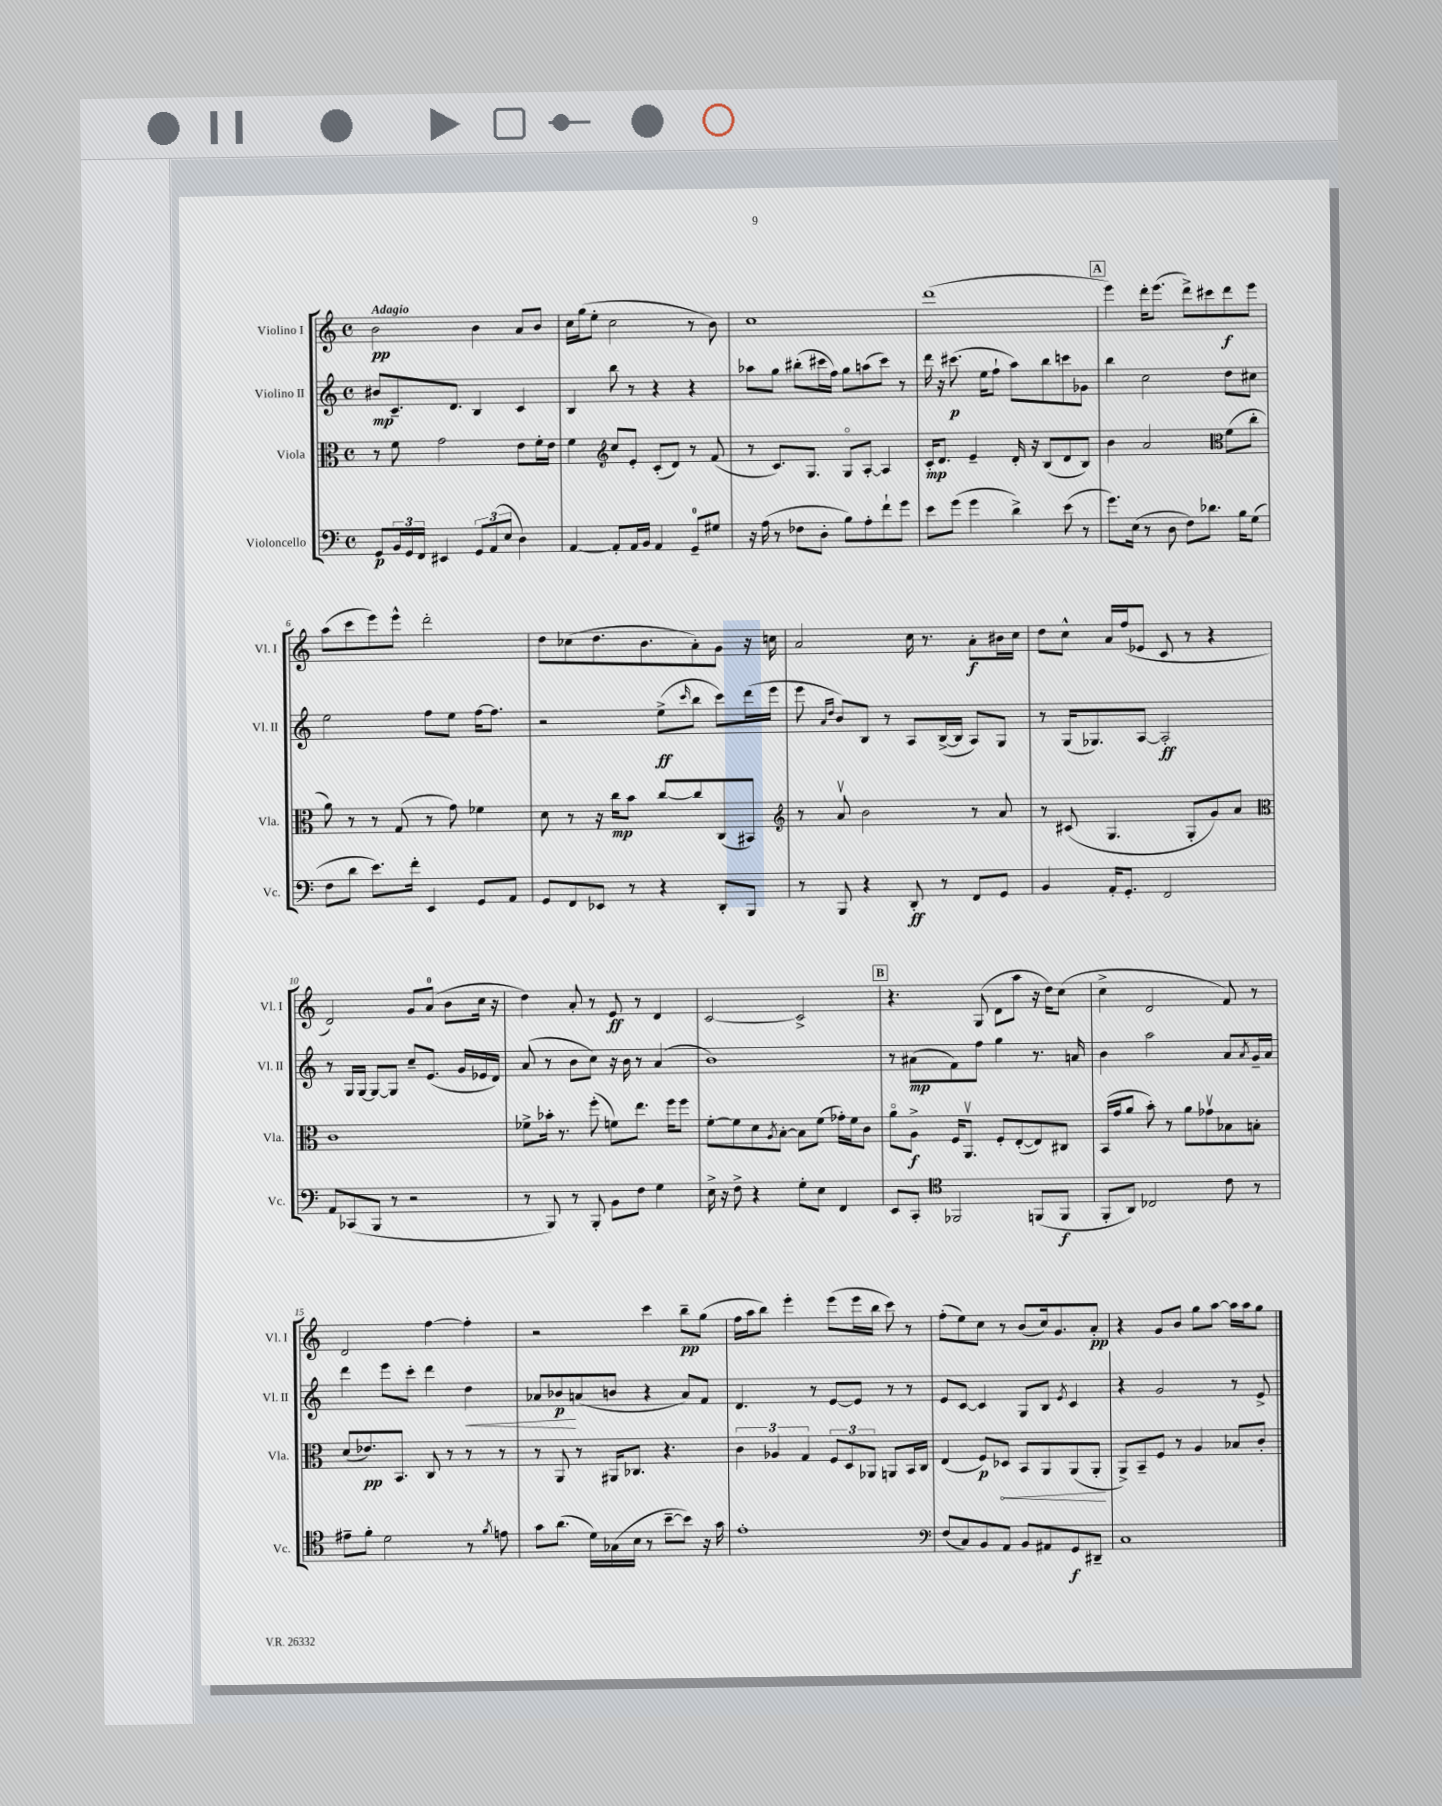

**kern	**kern	**kern	**kern
*staff4	*staff3	*staff2	*staff1
*clefF4	*clefC3	*clefG2	*clefG2
*k[]	*k[]	*k[]	*k[]
*M4/4	*M4/4	*M4/4	*M4/4
*met(c)	*met(c)	*met(c)	*met(c)
8GG	8r	8b#	2b
24BB	8f	8.c~	.
24GG	.	.	.
24FF	.	.	.
4EE#	2g	.	.
.	.	8.d	.
12GG	.	4B	4b
(12AA	.	.	.
12E	.	.	.
4D)	8e	4c	8a
.	16f'	.	8b
.	16e	.	.
=	=	=	=
[4AA	4f	4B	16cc
.	.	.	(16gg
.	.	.	8ee'
*	*clefG2	*	*
8AA']	8cc	8bb	2cc
16AA	8e'	8r	.
16BB	.	.	.
4AA	(8c'	4r	.
.	8d)	.	.
8GG~	8r	4r	8r
8G#	(8f	.	8b)
=	=	=	=
16r	8r	8aa-	1cc
(16A	.	.	.
8r	8.c)	8gg	.
8F-	.	(8bb#'	.
.	8.G	.	.
8D'	.	16ccc#	.
.	.	16ff)	.
8B)	8Go	8gg	.
8A'	[8A'	(8aa	.
8f`	4A]	8ccc#)	.
8g	.	8r	.
=	=	=	=
8e	16c'	16ddd	(1ddd
.	8.d	16r	.
(8g	.	(8.ccc#	.
4g	4e~	.	.
.	.	16ee	.
.	.	8ff`	.
4d^)	16d'	8aa)	.
.	16r	.	.
.	(8B	8bb	.
(8e	8d	8ccc	.
8r	8B)	8g-	.
=	=	=	=
8.g)	4b	4bb	4eee)
(16E	.	.	.
8r	2a	2cc	16ddd'
.	.	.	(8.eee
8D	.	.	.
8F)	.	.	8ddd^)
8.d-	.	.	8ccc#
*	*clefC3	*	*
.	(8f	8dd	8ddd
16B	.	.	.
(8G	8cc'	8cc#	8eee
=	=	=	=
8F	8a)	2ee	(8aa
8d	8r	.	8ccc
8.e)	8r	.	8eee)
.	(8G	.	8eee^^
16f'	.	.	.
4EE	8r	8ff	2ddd'
.	8g)	8ee	.
8GG	4f-	[16ff	.
.	.	8.ff]	.
8AA	.	.	.
=	=	=	=
8GG	8d	2r	8dd
8FF	8r	.	(8cc-
8EE-	16r	.	8.dd
.	16cc	.	.
8r	8b	.	.
.	.	.	8.b
4r	[8cc	(8ee^	.
.	.	16qqccc	.
.	8cc]	8bb	8a')
8DD'	(8C	8ccc)	8g
8BBB	8BB#)	(16ddd	16r
.	.	16eee	16cc
=	=	=	=
*	*clefG2	*	*
8r	8r	8eee	2a
.	.	16qqa	.
.	.	16qqdd	.
8BBB	8av	8b)	.
4r	2b	8B	.
.	.	8r	.
8DD'	.	8A	16cc
.	.	.	8.r
8r	.	([16B^	.
.	.	16B]	.
8FF	8r	8A)	8a'
8GG	8a	8G	16b#
.	.	.	16cc
=	=	=	=
4BB	8r	8r	8dd
.	(8c#	(16G	8cc^^
.	.	8.G-)	.
16AA'	4.G	.	16a
8.GG'	.	.	(16ff
.	.	[8A	8e-
2FF	.	2A']	8c
.	8G'	.	8r
.	8g)	.	4r
.	8a	.	.
=	=	=	=
*	*clefC3	*	*
8AA	1c	8r	2d)
(8CC-	.	16G	.
.	.	[16G	.
8BBB	.	8G_	.
8r	.	8G]	.
2r	.	8cc~	8g
.	.	(8.e	(8a
.	.	.	8b
.	.	16g	.
.	.	16e-	16cc
.	.	16d)	16r
=	=	=	=
8r	8f-^	(8a	4dd)
8BBB)	16b-'	8r	.
.	8.r	.	.
8r	.	8b	8a'
8BBB'	(8ff'	8cc)	8r
8BB	8f)	16r	8e
.	.	16b	.
8F	8.ee	8r	8r
4G	.	(4a	4d
.	16ff	.	.
.	8ff	.	.
=	=	=	=
16E^	[8f'	1b)	[2c
16r	.	.	.
8F^	8f]	.	.
4r	8d	.	.
.	8qA	.	.
.	[8B'	.	.
8G'	8B]	.	2c^]
8E	(8f	.	.
4FF	16g-')	.	.
.	16f	.	.
.	8c	.	.
=	=	=	=
8EE	8ao	8r	4.r
8CC'	8A^	(8a#	.
*clefC4	*	*	*
2FF-	16F	8f)	.
.	8.AAv	.	.
.	.	8ff	(8G
.	8F'	4gg	8d
.	([8E'	.	8aa
(8FF	8E])	8.r	16r
.	.	.	16dd)
8FF	8C#	.	(8cc
.	.	16a	.
=	=	=	=
8FF'	(16BB	4b	4cc^
.	16g	.	.
8AA)	8a	.	.
2C-	8b')	2aa	2d
.	8r	.	.
.	8a	.	.
.	8g-v	.	.
8c	8B-	8a	8f)
.	.	8qa	.
8r	8B'	16g~	8r
.	.	16a	.
=	=	=	=
8e#~	(8d	4ddd	2d
8f'	8.e-)	.	.
2d	.	8eee	.
.	8.BB	.	.
.	.	8ccc'	.
.	8C	4ddd	[4ff
.	8r	.	.
8r	8r	4dd	4ff']
8qf	.	.	.
8e	8r	.	.
=	=	=	=
8g	8r	8a-	2r
(8.a	8AA	8b-	.
.	8r	(8a	.
16d)	.	.	.
(16G-	16AA#	8b	.
16B	8.C-	.	.
8r	.	4r	4ccc
[8b~	4.r	.	.
8b])	.	8a)	8bb~
16r	.	8f	(8gg
16g	.	.	.
=	=	=	=
1e'	6c	4.d	16ff
.	.	.	16aa
.	.	.	8bb)
.	6A-	.	.
.	.	.	4eee'
.	6G	.	.
.	.	8r	.
.	12F	[8e	(8eee
.	12D	.	.
.	.	8e]	16eee
.	12AA-	.	.
.	.	.	16bb
.	8AA	8r	8ccc)
.	16BB	8r	8r
.	16C	.	.
=	=	=	=
*clefF4	*	*	*
(8F	(4E	8e	(8ff'
8C)	.	[8c	8ee)
8BB	8F)	4c]	8cc
8AA	8D-	.	8r
8BB	8BB	8G	(8b
8AA#	8AA	8B	16cc)
.	.	.	8.g
.	.	8qe	.
8GG	(8AA	4c	.
8DD#~	8AA'	.	8a'
=	=	=	=
1C	8AA^)	4r	4r
.	8BB~	.	.
.	8F	2g	8g
.	8r	.	8b
.	4A	.	8gg
.	.	.	[8aa
.	8B-	8r	16aa]
.	.	.	16aa
.	8c'	8e^	8gg
==	==	==	==
*-	*-	*-	*-
